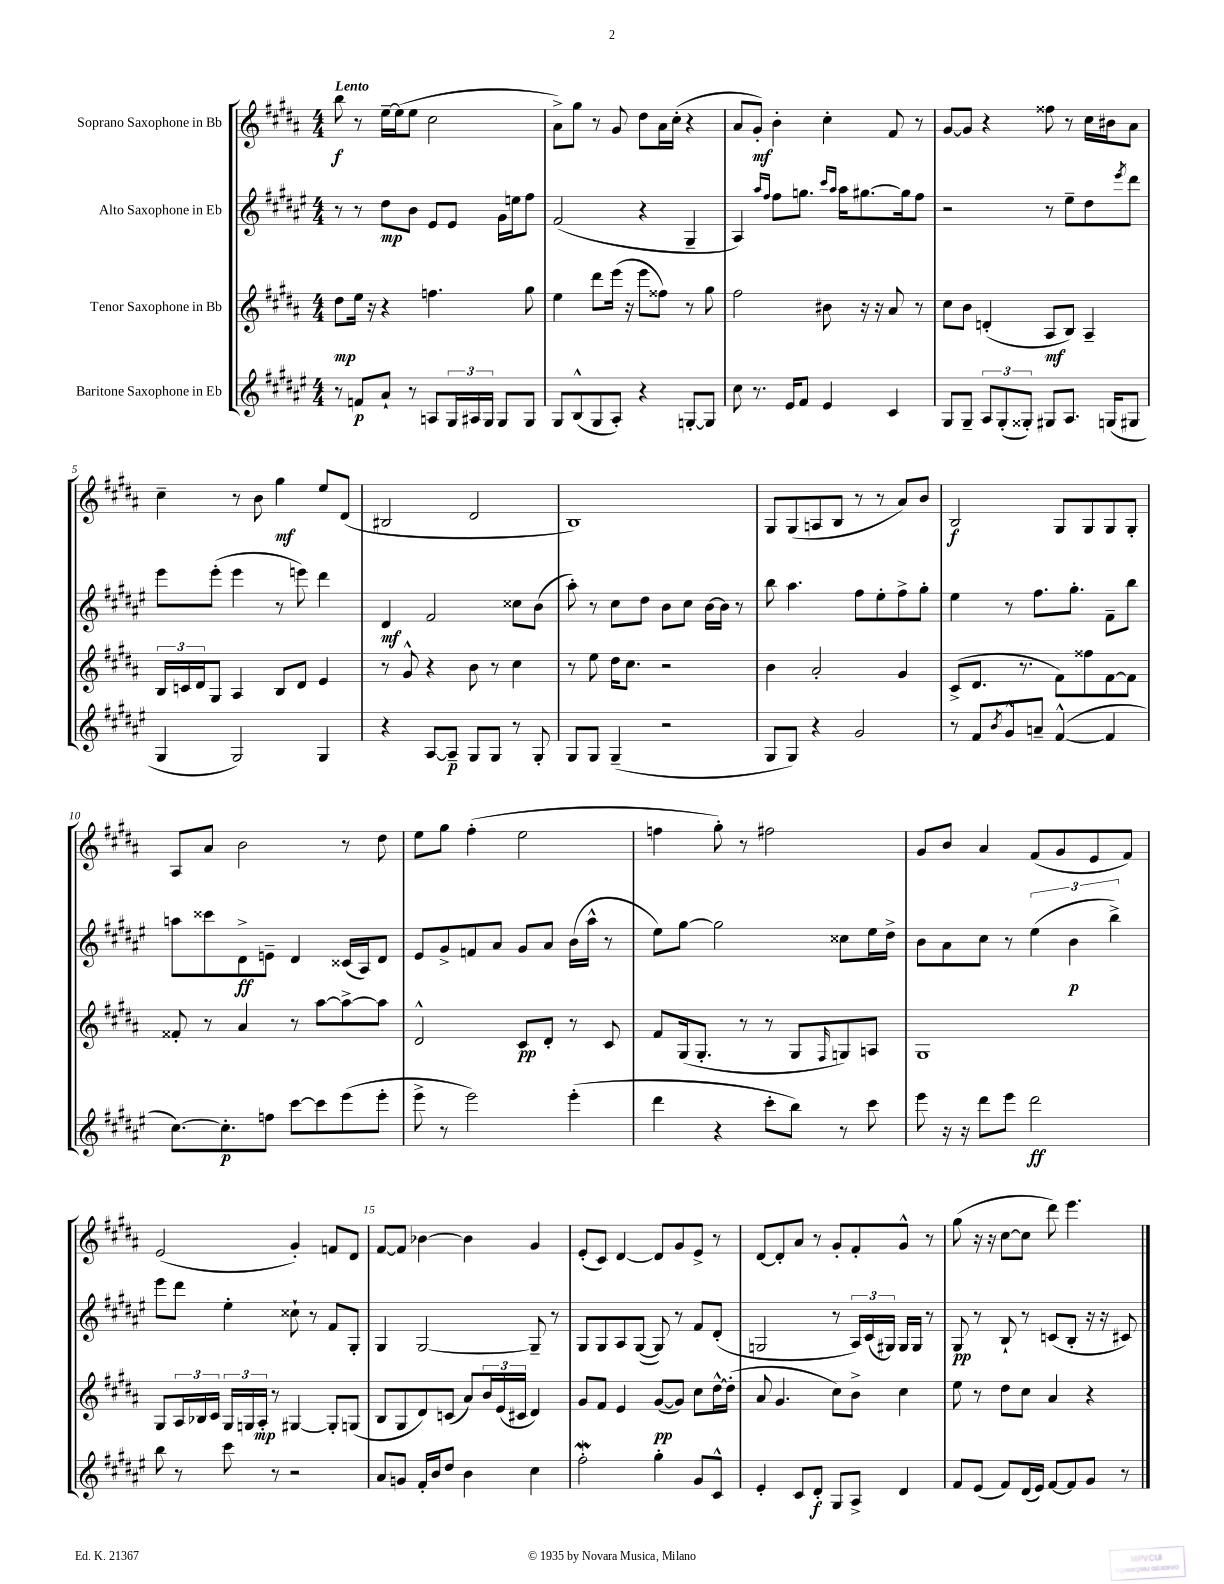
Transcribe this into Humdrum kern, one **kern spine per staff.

**kern	**dynam	**kern	**dynam	**kern	**dynam	**kern	**dynam
*part4	*part4	*part3	*part3	*part2	*part2	*part1	*part1
*staff4	*staff4	*staff3	*staff3	*staff2	*staff2	*staff1	*staff1
*I"Baritone Saxophone in Eb	*	*I"Tenor Saxophone in Bb	*	*I"Alto Saxophone in Eb	*	*I"Soprano Saxophone in Bb	*
*clefG2	*	*clefG2	*	*clefG2	*	*clefG2	*
*k[f#c#g#d#a#e#]	*	*k[f#c#g#d#a#]	*	*k[f#c#g#d#a#e#]	*	*k[f#c#g#d#a#]	*
*M4/4	*	*M4/4	*	*M4/4	*	*M4/4	*
=1	=1	=1	=1	=1	=1	=1	=1
!	!	!	!	!	!	!LO:TX:a:B:t=Lento	!
8r	.	8dd#\L	mp	8r	.	8bb\	f
8fn/L	p	16ee\Jk	.	8r	.	8r	.
.	.	16r	.	.	.	.	.
8a#`/J	.	4r	.	8dd#\L	mp	[16ee~\LL	.
.	.	.	.	.	.	(16ee\J]	.
8r	.	.	.	8b\J	.	8ee\J	.
8An/L	.	4.ffn\	.	8e#/L	.	2cc#\	.
24G#/L	.	.	.	8e#/J	.	.	.
24A#X/	.	.	.	.	.	.	.
24G#/JJ	.	.	.	.	.	.	.
8G#/L	.	.	.	16g#\LL	.	.	.
.	.	.	.	16een\J	.	.	.
8G#/J	.	8gg#\	.	8ff#\J	.	.	.
=2	=2	=2	=2	=2	=2	=2	=2
8G#/L	.	4ee\	.	(2f#/	.	8a#^\L)	.
(8B^^/	.	.	.	.	.	8gg#\J	.
8G#/	.	8ddd#\L	.	.	.	8r	.
8A#'/J)	.	(16eee\Jk	.	.	.	8g#/	.
.	.	16r	.	.	.	.	.
4r	.	8eee\L	.	4r	.	8dd#\L	.
.	.	8ff##X\J)	.	.	.	16a#\L	.
.	.	.	.	.	.	(16cc#'\JJ	.
[8Gn'/L	.	8r	.	4G#~/	.	4r	.
8G/J]	.	8gg#\	.	.	.	.	.
=3	=3	=3	=3	=3	=3	=3	=3
8cc#\	.	2ff#\	.	4A#/)	.	8a#/L	.
8.r	.	.	.	.	.	8g#'/J)	mf
.	.	.	.	16qqaa#/LL	.	.	.
.	.	.	.	16qqff#/JJ	.	.	.
.	.	.	.	8ff#\L	.	4b'\	.
16e#/KL	.	.	.	.	.	.	.
8f#/J	.	.	.	8.ggn\J	.	.	.
4e#/	.	8b#X\	.	.	.	4cc#'\	.
.	.	.	.	16qqccc#/LL	.	.	.
.	.	.	.	16qqaa#/JJ	.	.	.
.	.	.	.	16aa#\KL	.	.	.
.	.	16r	.	[8.gg#X\	.	.	.
.	.	16r	.	.	.	.	.
4c#/	.	8a#/	.	.	.	8f#/	.
.	.	.	.	16gg#\k]	.	.	.
.	.	8r	.	8ff#\J	.	8r	.
=4	=4	=4	=4	=4	=4	=4	=4
8G#/L	.	8cc#\L	.	2r	.	[8g#/L	.
8G#~/J	.	8b\J	.	.	.	8g#/J]	.
12A#/L	.	(4dn'/	.	.	.	4r	.
(12G#'/	.	.	.	.	.	.	.
12G##X'/J)	.	.	.	.	.	.	.
8G#X/L	.	8A#/L	mf	8r	.	8ff##X\	.
8.A#/J	.	8B/J)	.	8ee#~\L	.	8r	.
.	.	4A#~/	.	8dd#\	.	16cc#\LL	.
(16Gn/KL	.	.	.	.	.	16b#X\J	.
.	.	.	.	8qeee#/	.	.	.
8G#X/J	.	.	.	8ddd#\J	.	8a#\J	.
!!LO:LB:g=z
=5	=5	=5	=5	=5	=5	=5	=5
4G#/	.	24B/LL	.	8eee#\L	.	4cc#~\	.
.	.	24cn/	.	.	.	.	.
.	.	24d#/J	.	.	.	.	.
.	.	8G#/J	.	(8eee#'\J	.	.	.
2G#/)	.	4A#/	.	4eee#\	.	8r	.
.	.	.	.	.	.	8b\	.
.	.	8B/L	.	8r	.	4gg#\	mf
.	.	8d#/J	.	8eeen\)	.	.	.
4G#/	.	4e/	.	4ddd#\	.	8ee/L	.
.	.	.	.	.	.	(8d#/J	.
=6	=6	=6	=6	=6	=6	=6	=6
4r	.	8r	.	4d#/	mf	2B#X/	.
.	.	8g#^^/	.	.	.	.	.
[8A#/L	.	4r	.	2f#/	.	.	.
8A#~/J]	p	.	.	.	.	.	.
8G#/L	.	8b\	.	.	.	2d#/	.
8G#/J	.	8r	.	.	.	.	.
8r	.	4cc#\	.	8cc##X\L	.	.	.
8G#'/	.	.	.	(8b\J	.	.	.
=7	=7	=7	=7	=7	=7	=7	=7
8G#/L	.	8r	.	8aa#'\)	.	1B)	.
8G#/J	.	8ee\	.	8r	.	.	.
(4G#~/	.	16dd#\KL	.	8cc#\L	.	.	.
.	.	8.cc#\J	.	.	.	.	.
.	.	.	.	8dd#\J	.	.	.
2r	.	2r	.	8b\L	.	.	.
.	.	.	.	8cc#\J	.	.	.
.	.	.	.	[16b\LL	.	.	.
.	.	.	.	16b\JJ]	.	.	.
.	.	.	.	8r	.	.	.
=8	=8	=8	=8	=8	=8	=8	=8
8G#/L	.	4b\	.	8bb\	.	8G#/L	.
8G#/J)	.	.	.	4.aa#\	.	(8G#/	.
4r	.	2a#'/	.	.	.	8An/	.
.	.	.	.	.	.	8B/J	.
2g#/	.	.	.	8ff#\L	.	8r	.
.	.	.	.	8ee#'\	.	8r	.
.	.	4g#/	.	8ff#^\	.	8a#/L)	.
.	.	.	.	8gg#'\J	.	8b/J	.
=9	=9	=9	=9	=9	=9	=9	=9
8r	.	(8c#^/L	.	4ee#\	.	2B/	f
8f#/L	.	8.d#/J	.	.	.	.	.
8qb/	.	.	.	.	.	.	.
8g#^^/	.	.	.	8r	.	.	.
.	.	8.r	.	.	.	.	.
8an~/J	.	.	.	8.ff#\L	.	.	.
([4f#^^/	.	8f#\L)	.	.	.	8G#/L	.
.	.	.	.	8.gg#'\J	.	.	.
.	.	8ff##X\	.	.	.	8G#/	.
4f#/]	.	[8f#\	.	8f#~\L	.	8G#/	.
.	.	8f#\J]	.	8bb\J	.	8G#'/J	.
!!LO:LB:g=z
=10	=10	=10	=10	=10	=10	=10	=10
[8.cc#\L)	.	8f##X'/	.	8aan\L	.	8A#/L	.
.	.	8r	.	8ccc##X\	.	8a#/J	.
8.cc#'\]	p	.	.	.	.	.	.
.	.	4a#/	.	8d#^\	ff	2b\	.
8ffn\J	.	.	.	8en~\J	.	.	.
[8ccc#\L	.	8r	.	4d#/	.	.	.
8ccc#\]	.	[8aa#\L	.	.	.	.	.
(8eee#\	.	8aa#^\_	.	(16c##X/LL	.	8r	.
.	.	.	.	16A#/J)	.	.	.
8eee#'\J	.	8aa#\J]	.	8d#/J	.	8dd#\	.
=11	=11	=11	=11	=11	=11	=11	=11
8eee#^\	.	2d#^^/	.	8e#/L	.	8ee\L	.
8r	.	.	.	8g#^/	.	8gg#\J	.
2eee#\)	.	.	.	8fn/	.	(4ff#'\	.
.	.	.	.	8a#/J	.	.	.
.	.	8c#/L	pp	8g#/L	.	2ee\	.
.	.	8d#'/J	.	8a#/J	.	.	.
(4eee#'\	.	8r	.	(16b\LL	.	.	.
.	.	.	.	16aa#^^\JJ	.	.	.
.	.	8c#/	.	8r	.	.	.
=12	=12	=12	=12	=12	=12	=12	=12
4ddd#\	.	8f#/L	.	8ee#\L)	.	4ffn\	.
.	.	(16G#/k	.	[8gg#\J	.	.	.
.	.	8.G#'/J	.	.	.	.	.
4r	.	.	.	2gg#\]	.	8gg#'\)	.
.	.	8r	.	.	.	8r	.
8ccc#'\L	.	8r	.	.	.	2ff#X\	.
8bb\J)	.	8G#/L	.	.	.	.	.
.	.	16qqF#/	.	.	.	.	.
8r	.	8Gn/)	.	8cc##X\L	.	.	.
8ccc#\	.	8An/J	.	16ee#\L	.	.	.
.	.	.	.	16dd#^\JJ	.	.	.
=13	=13	=13	=13	=13	=13	=13	=13
8eee#\	.	1G#	.	8b\L	.	8g#/L	.
16r	.	.	.	8a#\	.	8b/J	.
16r	.	.	.	.	.	.	.
8ddd#\L	.	.	.	8cc#\J	.	4a#/	.
8eee#\J	.	.	.	8r	.	.	.
2ddd#\	ff	.	.	(6ee#\	.	(8f#/L	.
.	.	.	.	.	.	8g#/	.
.	.	.	.	6b\	p	.	.
.	.	.	.	.	.	8e/	.
.	.	.	.	6bb^\)	.	.	.
.	.	.	.	.	.	8f#/J)	.
!!LO:LB:g=z
=14	=14	=14	=14	=14	=14	=14	=14
8bb\	.	8G#/L	.	8eee#\L	.	(2e/	.
8r	.	24A#/L	.	8ddd#\J	.	.	.
.	.	24B-X/	.	.	.	.	.
.	.	24c#/JJ	.	.	.	.	.
8ccc#\	.	24G#/LL	.	4ee#'\	.	.	.
.	.	24Gn/	.	.	.	.	.
.	.	24A#'/JJ	mp	.	.	.	.
8r	.	8r	.	.	.	.	.
2r	.	[4G#X/	.	8cc##X`\	.	4g#'/)	.
.	.	.	.	8r	.	.	.
.	.	8G#'/L]	.	8f#/L	.	8fn/L	.
.	.	(8Gn/J	.	8G#'/J	.	8d#/J	.
=15	=15	=15	=15	=15	=15	=15	=15
8a#/L	.	8B/L	.	4G#/	.	[8f#/L	.
8gn/J	.	8G#/	.	.	.	8f#/J]	.
16f#'/LL	.	8d#/)	.	[2G#/	.	[4b-X\	.
16b/J	.	.	.	.	.	.	.
8dd#/J	.	(8cn/J	.	.	.	.	.
4b\	.	8a#/L)	.	.	.	4b-\]	.
.	.	24b/L	.	.	.	.	.
.	.	(24e/	.	.	.	.	.
.	.	24c#X/JJ	.	.	.	.	.
4cc#\	.	4d#/)	.	8G#~/]	.	4g#/	.
.	.	.	.	8r	.	.	.
=16	=16	=16	=16	=16	=16	=16	=16
2ff#w'\	.	8g#/L	.	8G#/L	.	(8e'/L	.
.	.	8f#/J	.	8G#/	.	8c#/J)	.
.	.	4e/	.	8A#/	.	[4d#/	.
.	.	.	.	([8G#/J	.	.	.
4gg#'\	.	([8g#/L	pp	8G#/])	.	8d#/L]	.
.	.	8g#/J])	.	8r	.	8g#/	.
8g#/L	.	8cc#\L	.	8f#/L	.	8e^/J	.
8c#^^/J	.	[16dd#^^\L	.	(8d#'/J	.	8r	.
.	.	(16dd#'\JJ]	.	.	.	.	.
=17	=17	=17	=17	=17	=17	=17	=17
4e#'/	.	8a#/	.	2Gn/	.	[8d#/L	.
.	.	4.g#/	.	.	.	8d#'/]	.
8c#/L	.	.	.	.	.	8a#/J	.
8d#'/J	f	.	.	.	.	8r	.
8G#/L	.	8cc#\L)	.	8r	.	8g#'/L	.
8A#^/J	.	8b^\J	.	24A#/LL)	.	8f#'/	.
.	.	.	.	(24c#/	.	.	.
.	.	.	.	24G#X/JJ)	.	.	.
4d#/	.	4cc#\	.	16G#/LL	.	8g#^^/J	.
.	.	.	.	16G#/JJ	.	.	.
.	.	.	.	8r	.	8r	.
=18	=18	=18	=18	=18	=18	=18	=18
8f#/L	.	8ee\	.	8G#/	pp	(8gg#\	.
(8e#/J	.	8r	.	8r	.	16r	.
.	.	.	.	.	.	16r	.
8f#/L)	.	8dd#\L	.	8B`/	.	[8cc#\L	.
(16d#/L	.	8cc#\J	.	8r	.	8cc#\J]	.
16e#/JJ)	.	.	.	.	.	.	.
[8f#/L	.	4a#/	.	(8cn/L	.	8ddd#\)	.
8f#/]	.	.	.	8B'/J	.	4.eee\	.
8g#/J	.	4r	.	16r	.	.	.
.	.	.	.	16r	.	.	.
8r	.	.	.	8c#X/)	.	.	.
==	==	==	==	==	==	==	==
*-	*-	*-	*-	*-	*-	*-	*-
